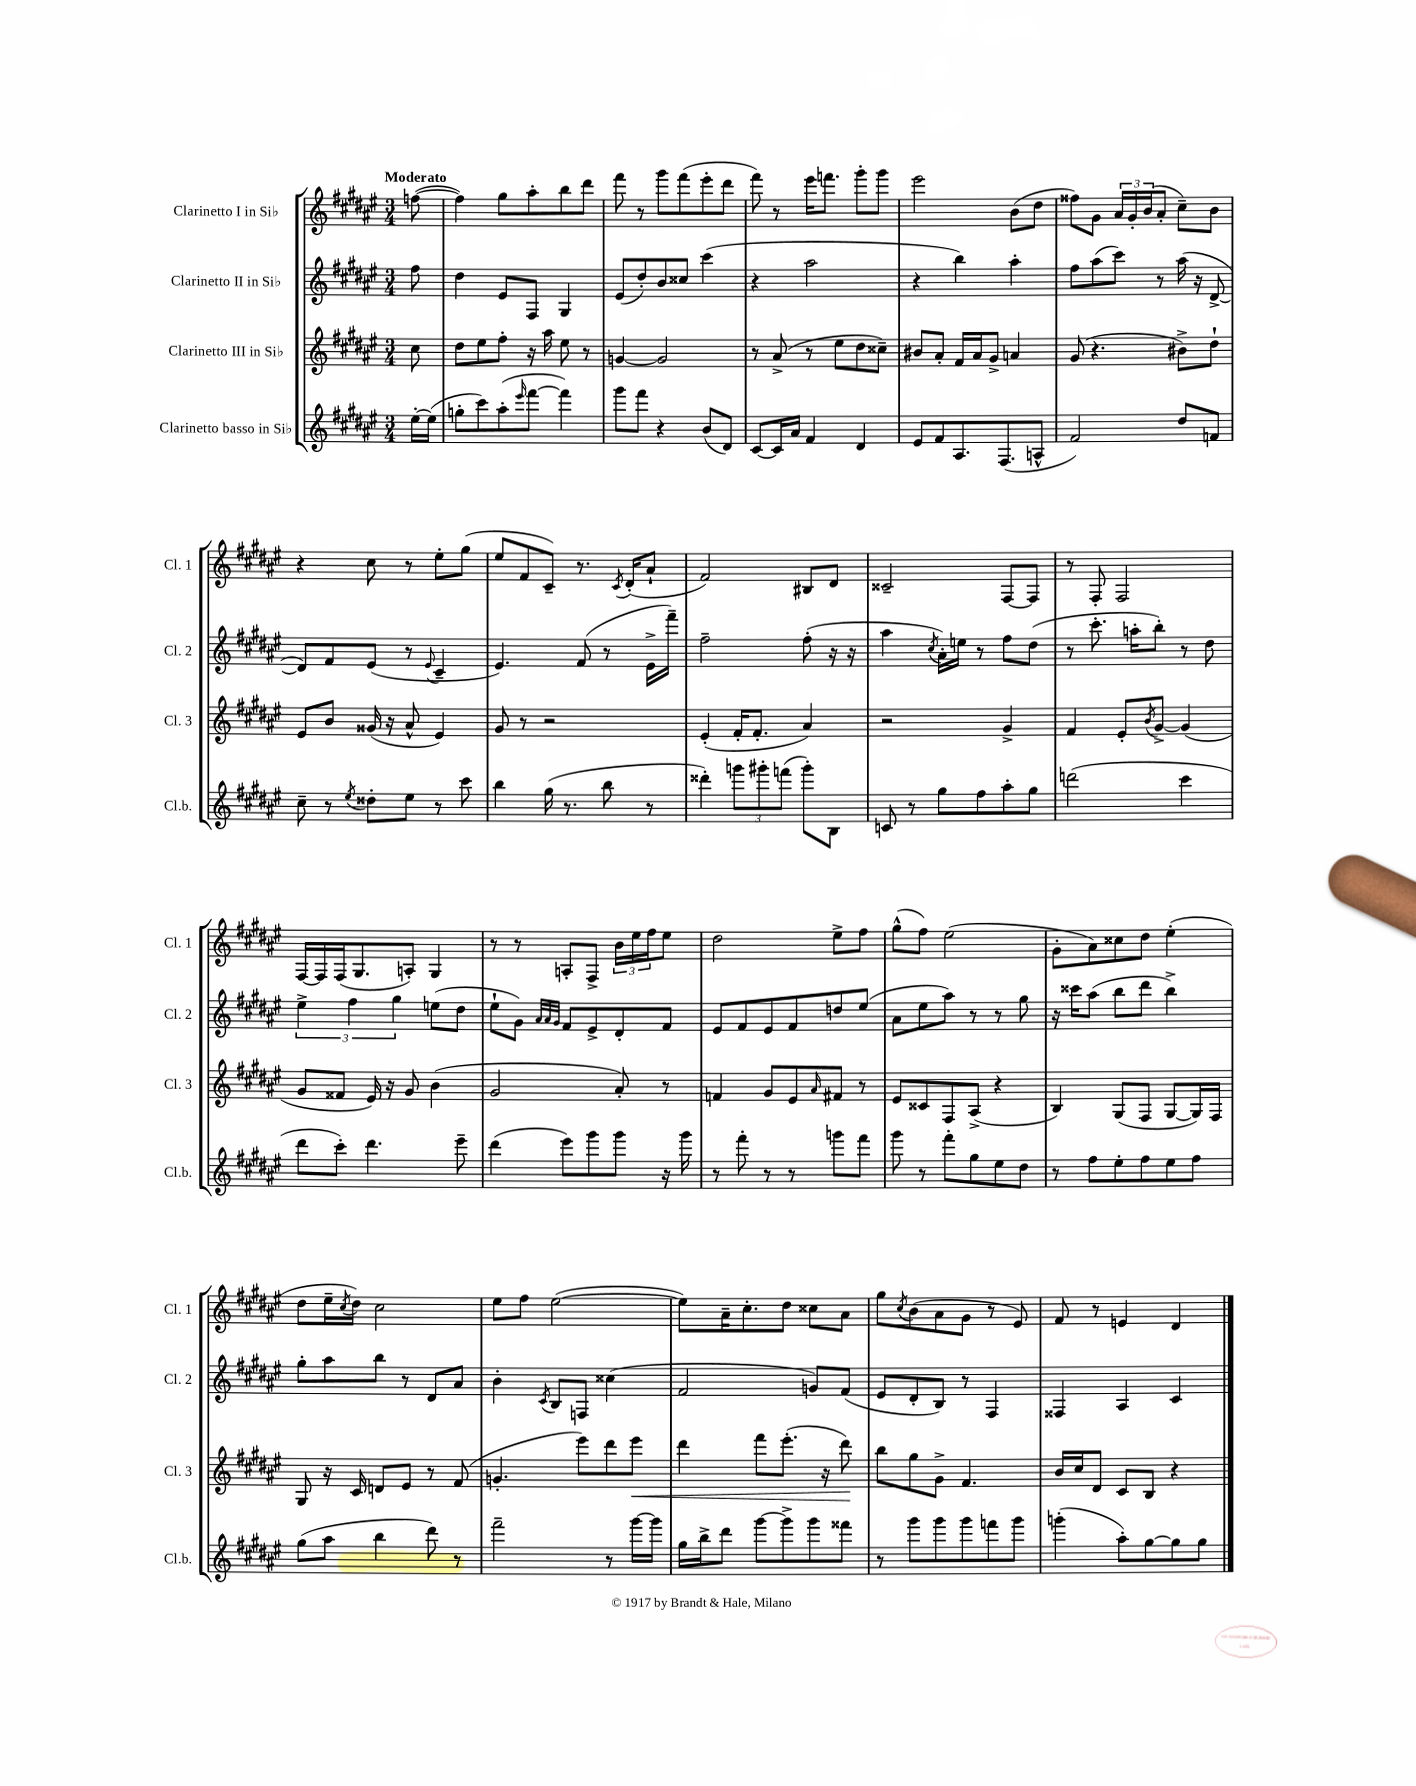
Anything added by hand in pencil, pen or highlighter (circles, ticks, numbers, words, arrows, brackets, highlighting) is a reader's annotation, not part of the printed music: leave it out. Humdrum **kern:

**kern	**kern	**kern	**kern
*staff4	*staff3	*staff2	*staff1
*clefG2	*clefG2	*clefG2	*clefG2
*k[f#c#g#d#a#e#]	*k[f#c#g#d#a#e#]	*k[f#c#g#d#a#e#]	*k[f#c#g#d#a#e#]
*M3/4	*M3/4	*M3/4	*M3/4
[16ee#'\LL	8cc#\	8ff#\	([8ff\
(16ee#\]JJ	.	.	.
=	=	=	=
8gg'\L	8dd#\L	4dd#\	4ff\])
8ccc#\)	8ee#\	.	.
(8aa#'\	8ff#'\J	8e#/L	8gg#\L
16qqeee#/	.	.	.
[8fff#\J	16r	8F#/J	8aa#'\
.	16aa#\	.	.
4fff#\])	8ee#\	4G#/	8bb\
.	8r	.	8ddd#\J
=	=	=	=
8ggg#\L	[4g/	(8e#/L	8fff#\
8fff#\J	.	8dd#'/)	8r
4r	2g/]	8b/	8ggg#\L
.	.	8cc##/J	(8fff#\
(8b/L	.	(4ccc#\	8eee#'\
8d#/J)	.	.	8ddd#\J
=	=	=	=
[8c#/L	8r	4r	8fff#\)
16c#/]L	(8a#^/	.	8r
16a#/JJ	.	.	.
4f#/	8r	2aa#\	16eee#\LK
.	.	.	8.fff\J
.	8ee#\L	.	.
4d#/	8dd#\	.	8ggg#'\L
.	8cc##~\J)	.	8ggg#\J
=	=	=	=
8e#/L	8b#/L	4r	2eee#\
8f#/	8a#'/J	.	.
8.A#/	16f#/LL	4bb\)	.
.	16a#/J	.	.
.	8g#^/J	.	.
(8.F#/	.	.	.
.	4a/	4aa#'\	(8b\L
8A^^/J	.	.	8dd#\J
=	=	=	=
2f#/)	(8g#/	8ff#\L	8ff##\L)
.	4.r	(8aa#\	8g#\J
.	.	8ccc#\J)	24a#/LL
.	.	.	24g#'/
.	.	.	(24b/J
.	.	8r	8a#'/J
8dd#/L	8b#^\L)	(16aa#\	8cc#~\L)
.	.	16r	.
8f/J	8dd#`\J	[8d#^/	8b\J
=	=	=	=
8cc#~\	8e#/L	8d#/]L)	4r
8r	8b/J	8f#/	.
8qee#/	.	.	.
8dd##'\L	(16g##/	(8e#/J	8cc#\
.	16r	.	.
8ee#\J	8a#^^/	8r	8r
.	.	8qqe#/	.
8r	4e#/)	4c#~/	8ee#'\L
8ccc#\	.	.	(8gg#\J
=	=	=	=
4bb\	8g#/	4.e#/)	8ee#/L
.	8r	.	8f#/
(16gg#\	2r	.	8c#~/J)
8.r	.	.	.
.	.	(8f#/	8.r
8bb\	.	8r	.
.	.	.	8qc#/
.	.	.	(16d#'/LK
8r	.	16e#^\LL	8a#`/J
.	.	16fff#~\JJ)	.
=	=	=	=
4ddd##'\)	(4e#'/	2ff#~\	2f#/)
12ggg\L	16f#'/LK	.	.
.	8.f#'/J	.	.
12ggg#'\	.	.	.
(12fff\J	.	.	.
8ggg#'\L)	4a#/)	(8ff#'\	8B#/L
8B\J	.	16r	8d#/J
.	.	16r	.
=	=	=	=
8c/	2r	4aa#\	2c##~/
8r	.	.	.
.	.	8qcc#/	.
8gg#\L	.	16a#'\LL)	.
.	.	16ee\JJ	.
8ff#\	.	8r	.
8aa#'\	4g#^/	8ff#\L	[8F#/L
8gg#\J	.	(8dd#\J	8F#/]J
=	=	=	=
(2ddd\	4f#/	8r	8r
.	.	8.ccc#'\	8F#'/
.	8e#'/L	.	2F#/
.	.	16aa'\LK	.
.	8qb/	.	.
.	[8g#^/J	8bb'\J)	.
4ccc#\	(4g#/]	8r	.
.	.	8dd#\	.
=	=	=	=
8ddd#\L	8g#/L	6ee#^\	[16F#/LL
.	.	.	16F#/]
8ccc#'\J)	8f##/J	.	(16F#/J
.	.	6ff#\	.
.	.	.	8.G#/
4.ddd#\	16e#/)	.	.
.	16r	.	.
.	.	6gg#\	.
.	8g#/	.	8A'/J)
.	(4b\	(8ee\L	4G#/
8eee#~\	.	8dd#\J	.
=	=	=	=
(4ddd#\	2g#/	8ee#`\L	8r
.	.	8g#\J)	8r
.	.	32qqa#/LLL	.
.	.	32qqa#/	.
.	.	32qqg#/JJJ	.
8eee#\L)	.	8f#/L	8A'/L
8ggg#\	.	8e#^/	8F#^/J
8ggg#\J	8a#'/)	8d#'/	24b\LL
.	.	.	24ee#\
.	.	.	24ff#\J
16r	8r	8f#/J	8ee#\J
16ggg#\	.	.	.
=	=	=	=
8r	4f/	8e#/L	2dd#\
8fff#'\	.	8f#/	.
8r	8g#/L	8e#/	.
8r	8e#/	8f#/	.
.	16qqa#/	.	.
8ggg\L	8f#/J	8dd/	8ee#^\L
8fff#\J	8r	(8ee#/J	8ff#\J
=	=	=	=
8ggg#\	8e#/L	8a#\L	(8gg#^^\L
8r	8c##/	8ee#\	8ff#\J)
8fff#'\L	8F#/	8aa#\J)	(2ee#\
8gg#\	(8A#^/J	8r	.
8ee#\	4r	8r	.
8dd#\J	.	8gg#\	.
=	=	=	=
8r	4B/)	16r	8g#'\L
.	.	16ccc##\LK	.
8ff#\L	.	(8aa#\J	8a#\)
8ee#'\	(8G#/L	8bb\L	8cc##\
8ff#\	8F#/J	8ddd#\J	8dd#\J
8ee#\	[8G#/L	4bb^\)	(4ee#'\
8ff#\J	16G#/]L)	.	.
.	16F#/JJ	.	.
=	=	=	=
(8gg#\L	8G#/	8gg#'\L	8dd#\L
8aa#\J	16r	8aa#\	16ee#~\L
.	.	.	8qcc#/
.	16c#/	.	16dd#\JJ)
4bb\	8d/L	8bb\J	2cc#\
.	8e#/J	8r	.
8ddd#\)	8r	8d#/L	.
8r	(8f#/	8a#/J	.
=	=	=	=
2fff#~\	4.g'/	4b'\	8ee#\L
.	.	.	8ff#\J
.	.	8qc#/	.
.	.	8B/L	([2ee#\
.	8eee#\L)	8F/J	.
8r	8ddd#\	(4cc##\	.
[16ggg#\LL	8eee#\J	.	.
16ggg#\]JJ	.	.	.
=	=	=	=
16gg#\LL	4ddd#\	2f#/	8ee#\]L)
16bb^\J	.	.	.
8ddd#\J	.	.	16a#~\K
.	.	.	8.cc#'\
[8ggg#\L	8fff#\L	.	.
8ggg#^\]	(8.eee#'\J	.	8dd#\J
8ggg#\	.	8g/L)	8cc##\L
.	16r	.	.
8fff##\J	8ddd#\)	(8f#/J	8a#\J
=	=	=	=
8r	8bb\L	8e#/L	8gg#\L
.	.	.	8qcc#/
8ggg#\L	8gg#\	8d#'/	(8b\
8ggg#\	8g#^\J	8B/J)	8a#\
8ggg#\	4.f#/	8r	8g#\J
8fff\	.	4F#/	8r
8ggg#\J	.	.	8e#/)
=	=	=	=
(4ggg'\	16b/LL	4F##/	8f#/
.	16cc#/J	.	.
.	8d#/J	.	8r
8aa#'\L)	8c#/L	4A#/	4e/
[8gg#\	8B/J	.	.
8gg#\]	4r	4c#/	4d#/
8gg#\J	.	.	.
==	==	==	==
*-	*-	*-	*-
